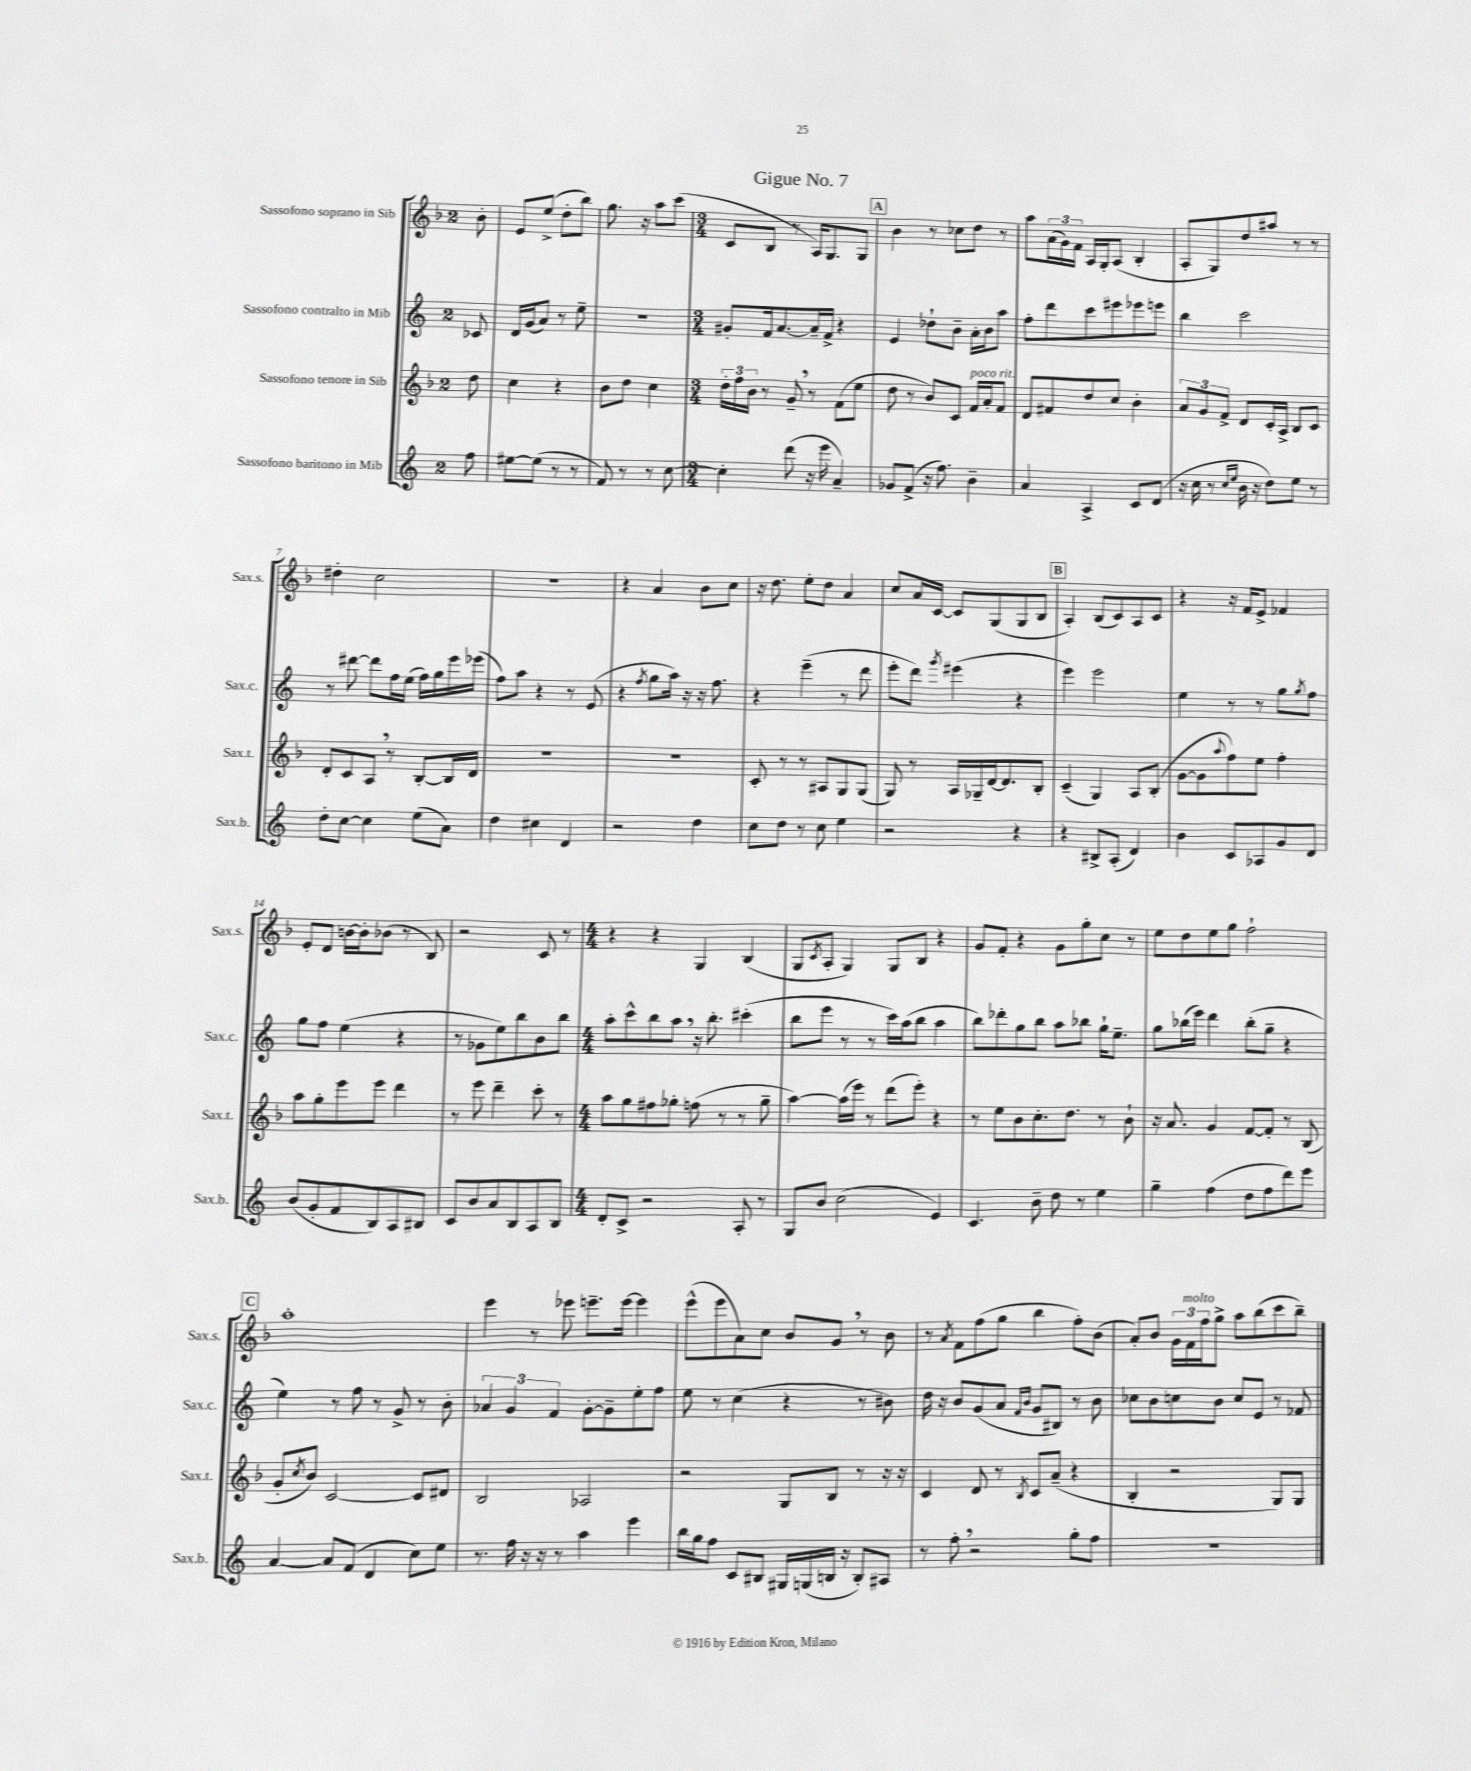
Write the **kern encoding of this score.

**kern	**kern	**kern	**kern
*staff4	*staff3	*staff2	*staff1
*clefG2	*clefG2	*clefG2	*clefG2
*k[]	*k[b-]	*k[]	*k[b-]
*M2/4	*M2/4	*M2/4	*M2/4
8ff\	8dd\	8c-/	8b-'\
=	=	=	=
[8ee#\L	4cc\	16d/LL	8e/L
.	.	(16g/J	.
(8ee#\]J	.	8a/J)	(8ee^/J
8r	4r	8r	8dd'\L
8r	.	8ee~\	8bb-\J)
=	=	=	=
8f/)	8b-\L	2r	8.gg\
8r	8dd\J	.	.
.	.	.	16r
8r	4cc\	.	8aa\L
[8cc\	.	.	(8ccc\J
=	=	=	=
*M3/4	*M3/4	*M3/4	*M3/4
4cc'\]	24dd'\LL	8g#'/L	8c/L
.	24ff\	.	.
.	24b-\JJ	.	.
.	8r	16f/k	8B-/J
.	.	[8.a/	.
(8ddd\	8g~/	.	8r
16r	8r	16a~/]L	16A/LK)
16eee\	.	16f^/JJ	8.G/
4a~/)	(8f\L	4r	.
.	8ee\J	.	8G/J
=	=	=	=
8g-/L	8dd\	4e/	4b-\
(8f^/J	8r	.	.
16r	8b-/L)	8dd-`\L	8r
8.ff\)	.	.	.
.	8c/J	8b~\J	8cc-\L
4b~\	16f/LL	16a'\LL	8dd\J
.	16a'/J	16b\J	.
.	8f/J	8aa\J	8r
=	=	=	=
4a/	8d/L	8ff'\L	8aa\L
.	8f#/	8ddd\	(24a\L
.	.	.	24g\)
.	.	.	24f\JJ
4A^/	8dd/	8ccc\	16A/LL
.	.	.	16G'/J
.	8cc/J	8eee#\	(8A/J
8c/L	4b-'\	8eee-\	4B-'/
(8d/J	.	8eee\J	.
=	=	=	=
16r	12a/L	4bb\	8A'/L
16cc\	.	.	.
.	12g/	.	.
8r	.	.	8G/)
.	12f^/J	.	.
16qqcc/LL	.	.	.
16qqee/JJ	.	.	.
16b\	8d/L	2ccc\	8dd/
16r	.	.	.
8dd\L)	16c'/L	.	8aa#/J
.	16A^/JJ	.	.
8ee\J	8B-/L	.	8r
8r	8c/J	.	8r
=	=	=	=
8dd'\L	8d'/L	8r	4dd#'\
[8cc\J	8c/	[8ddd#\	.
4cc\]	8A/J	8ddd#\]L	2cc\
.	8r	16ff\L	.
.	.	(16ee\JJ	.
(8ee\L	[8B-'/L	16ff\LL)	.
.	.	16gg\	.
8a\J)	16B-/]L	16eee\	.
.	16d/JJ	(16eee-\JJ	.
=	=	=	=
4dd\	2.r	8ff\L)	2.r
.	.	8aa\J	.
4cc#\	.	4r	.
4d/	.	8r	.
.	.	(8e/	.
=	=	=	=
2r	2.r	4r	4r
.	.	8qff/	.
.	.	8gg\L	4a/
.	.	16aa\Jk)	.
.	.	16r	.
4dd\	.	16r	8b-\L
.	.	8.ff\	.
.	.	.	8cc\J
=	=	=	=
8cc\L	8c'/	4r	16r
.	.	.	8.dd\
8dd\J	8r	.	.
8r	8r	(4eee~\	8ee'\L
8cc\	8A#/L	.	8dd\J
4ee\	8G/	8r	4a/
.	(8G/J	8ddd\	.
=	=	=	=
2r	8G/)	8eee'\L	8cc/L
.	8r	8ddd\J)	16a/L
.	.	.	[16c/JJ
.	.	8qggg/	.
.	16A/LL	(4eee#\	8c/]L
.	16G-~/	.	.
.	[16d/J	.	(8G/
.	8.d/]	.	.
4r	.	4r	8G/
.	8B-'/J	.	8B-/J
=	=	=	=
4r	(4c~/	4eee\)	4A'/)
8B#^/L	4G/)	2eee\	(8B-/L
(8A'/J	.	.	8c/)
4d/)	8A/L	.	8A/
.	(8B-'/J	.	8c/J
=	=	=	=
4b\	[8g\L	4ee\	4r
.	8g\]	.	.
.	8qqaa/	.	.
8c/L	8ff\)	8r	16r
.	.	.	16f/LK
8A-/	8ee\J	8r	8e^/J
8g/	4ff'\	8gg\L	4f-/
.	.	8qgg/	.
8d/J	.	8ff\J	.
=	=	=	=
(8b/L	8aa\L	8gg\L	8e'/L
8g'/	8gg'\	8ff\J	8d/J
8f/	8eee\	(4ee\	[16b\LL
.	.	.	16b'\]J
8B/)	8eee\J	.	(8b-\J
8A/	4ddd\	4r	8r
8B#/J	.	.	8B-/)
=	=	=	=
8c/L	8r	8r	2r
8b/	8eee\	8g-\L	.
8a/	4ddd~\	8ee\)	.
8B/	.	8bb\	.
8A/	8ccc'\	8b\	8c/
8B/J	8r	8bb\J	8r
=	=	=	=
*M4/4	*M4/4	*M4/4	*M4/4
8d'/L	8aa\L	8aa'\L	4r
8c^/J	8gg\	8ccc^^\	.
2r	8ff#\	8bb\	4r
.	8gg-'\J	8aa\J	.
.	(8ff\	16r	4G/
.	.	8.bb'\	.
.	8r	.	.
8A'/	8r	(4ccc#'\	(4B-/
8r	8gg-~\	.	.
=	=	=	=
8G/L	[4aa\)	8bb\L	8G/L
.	.	.	8qc/
8b/J	.	8eee\J	8A'/J
(2cc\	(16aa\]LL	8r	4G/)
.	16eee\JJ)	.	.
.	8r	8r	.
.	(8ddd\L	16ccc\LL)	8G/L
.	.	(16aa\J	.
.	8eee'\J)	8bb\J	8B-/J
4e/)	4r	4aa\	4r
=	=	=	=
4.c/	8r	8bb\L)	8g/L
.	8ee\L	8ddd-'\	8f'/J
.	8b-\	8gg\	4r
8b~\	8.cc'\	8bb\J	.
8dd\	.	8aa\L	8g\L
.	8.dd\J	.	.
8r	.	8bb-\J	8gg'\
4ee\	8r	16gg`\LK	8cc\J
.	.	8.ee~\J	.
.	8b-`\	.	8r
=	=	=	=
4gg~\	16r	8gg\L	8ee\L
.	8.a/	.	.
.	.	(16bb-\L	8dd\
.	.	16eee\JJ)	.
(4ff\	4g/	4ddd\	8ee\
.	.	.	8gg\J
8dd\L	[8f/L	(8bb-'\L	2ff`\
8ff\	8f'/]J	8gg~\J	.
8ddd\)	8r	4r	.
8eee\J	(8B-/	.	.
=	=	=	=
[4a/	8g'/L	4ee\)	1aa'
.	8qcc/	.	.
.	8b-/J)	.	.
8a/]L	[2c/	8r	.
(8f/J	.	8ff\	.
4d/	.	8r	.
.	.	8g^/	.
8cc\L)	8c/]L	8r	.
8ee\J	8d#/J	8b'\	.
=	=	=	=
8.r	2B-/	6a-/	4eee\
.	.	6g/	.
16ff\	.	.	.
16r	.	.	8r
16r	.	.	.
.	.	6f/	.
8r	.	.	8eee-\
4aa\	2A-/	[8g'\L	8.eee~\L
.	.	8g~\]	.
.	.	.	[16eee\Jk
4eee\	.	8ee'\	4eee\]
.	.	8ff\J	.
=	=	=	=
16bb\LL	2r	8ee\	(8eee^^\L
16gg\J	.	.	.
8ff\J	.	8r	8eee\
8c/L	.	(4cc\	8a\)
8B#/J	.	.	8cc\J
16G#/LL	8G/L	4r	8b-/L
(16G/	.	.	.
16B/JJ	8B-/J	.	8g/J
16r	.	.	.
8B'/L)	8r	8r	8r
8A#/J	16r	8b#\)	8b-\
.	16r	.	.
=	=	=	=
8r	4c/	16dd\	8r
.	.	16r	.
.	.	.	8qa/
8ff'\	.	8b/L	8f\L
2r	8d/	(8g/	(8ff\
.	8r	8a/J	8gg\J
.	.	16qqf/LL	.
.	8qB-/	16qqb/JJ	.
.	8c/L	8g/L	4bb-\
.	(8a~/J	8B#/J)	.
8gg'\L	4r	8r	8ff'\L)
8ff\J	.	8b\	(8b-\J
=	=	=	=
1r	4B-'/	8cc-\L	8a'/L)
.	.	8b\	8b-/J
.	2r	8cc\	24g\LL
.	.	.	24f\
.	.	.	24ff\J
.	.	8b\J	8gg^\J
.	.	8cc/L	8aa\L
.	.	8e/J	(8bb-\
.	8G/L)	8r	8ccc\
.	8G/J	8f-/	8bb-~\J)
==	==	==	==
*-	*-	*-	*-
